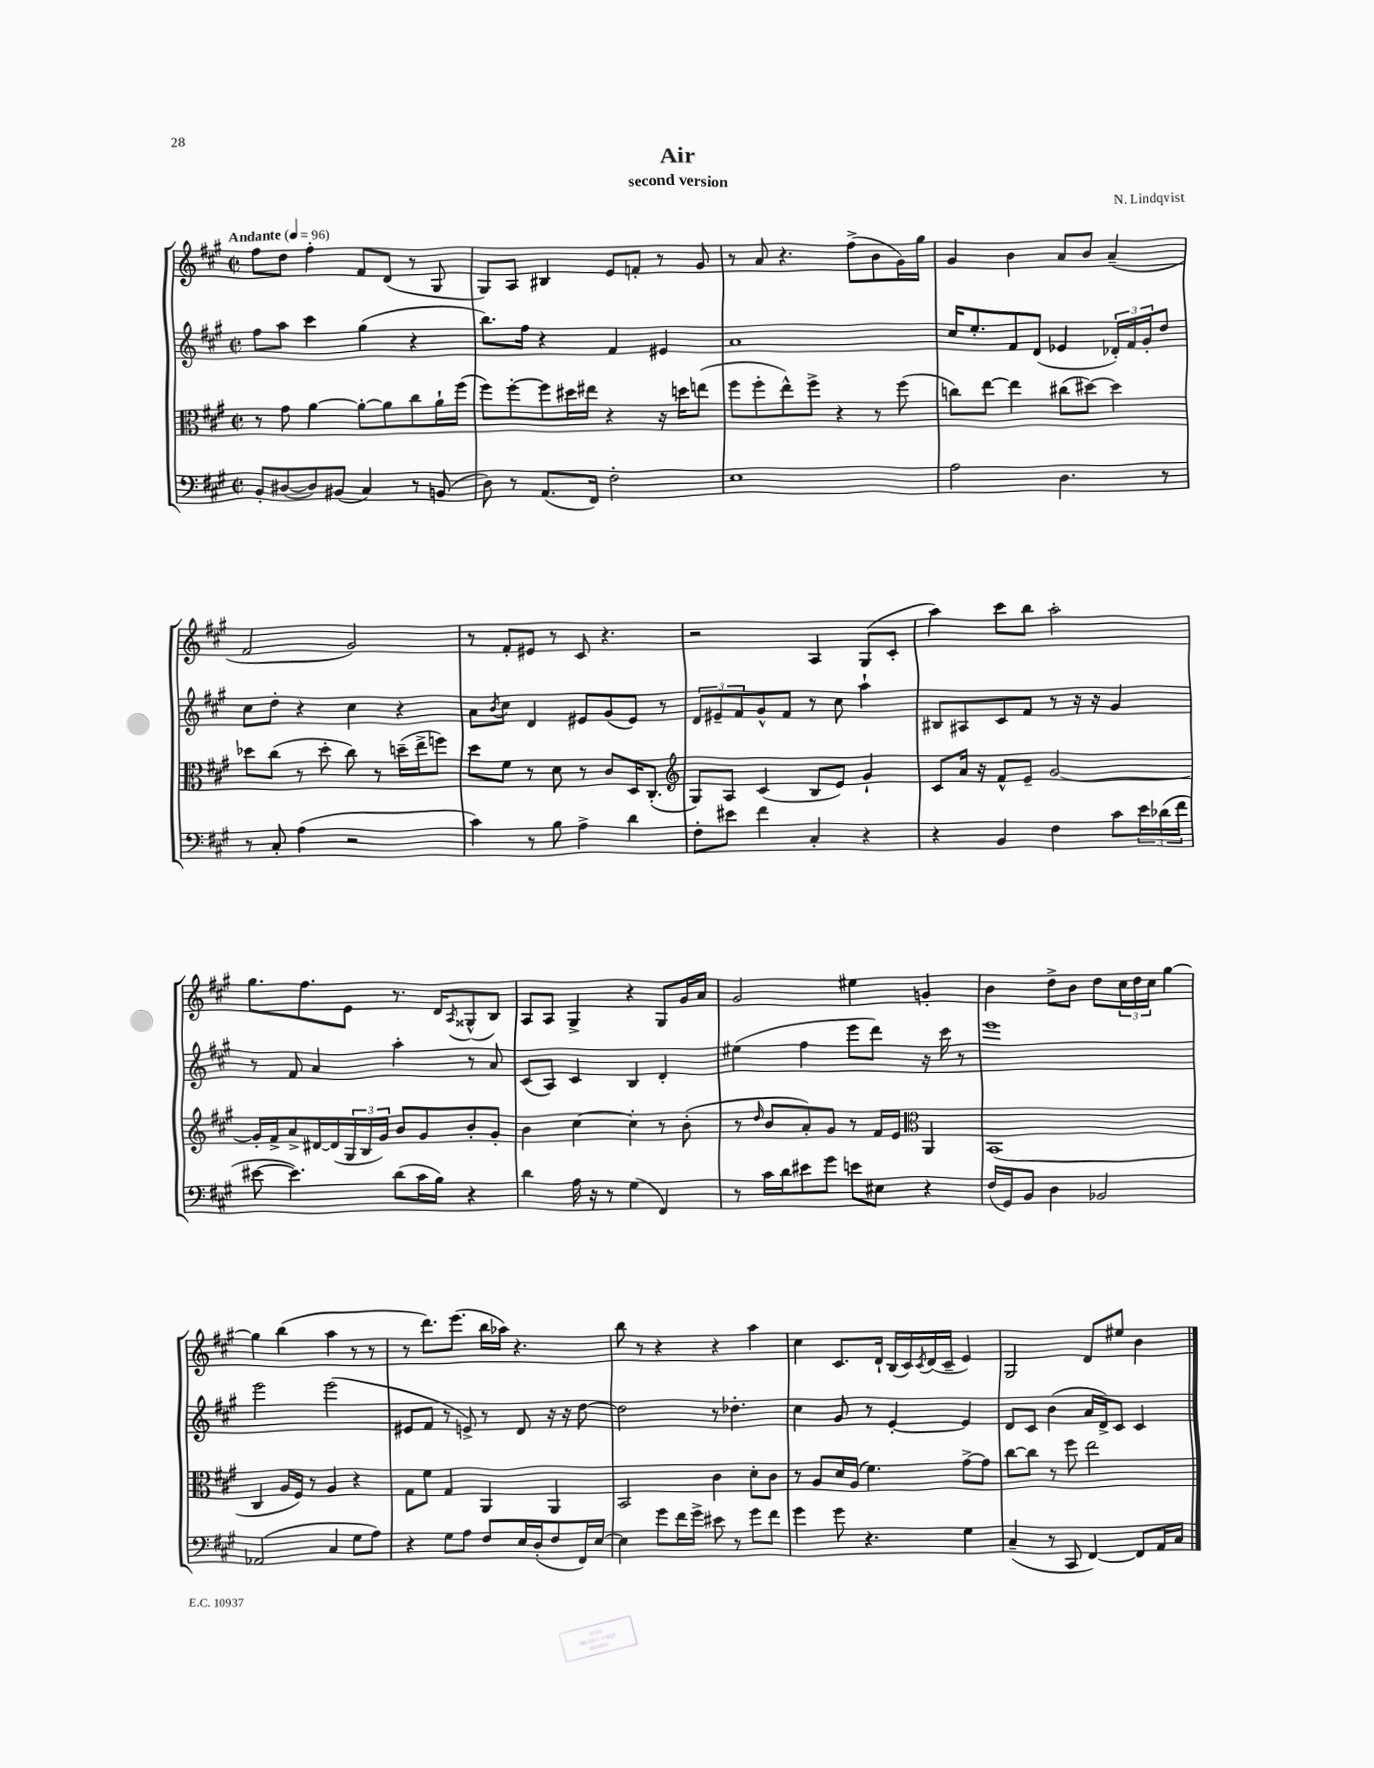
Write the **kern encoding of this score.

**kern	**kern	**kern	**kern
*staff4	*staff3	*staff2	*staff1
*clefF4	*clefC3	*clefG2	*clefG2
*k[f#c#g#]	*k[f#c#g#]	*k[f#c#g#]	*k[f#c#g#]
*M2/2	*M2/2	*M2/2	*M2/2
*met(c|)	*met(c|)	*met(c|)	*met(c|)
*MM96	*MM96	*MM96	*MM96
8BB'	8r	8ff#	8ff#
([8D#	8g#	8aa	8dd
8D#])	[4a	4ccc#	4ff#'
(8BB#	.	.	.
4C#)	8a'_	(4gg#	8f#
.	8a]	.	(8d
8r	8cc#	4r	8r
(8BB	16a`	.	8G#
.	(16ff#	.	.
=	=	=	=
8D)	8ff#)	8.bb)	8G#)
8r	[8ff#'	.	8A
.	.	16ff#	.
(8.AA	8ff#]	4r	4B#
.	16dd#	.	.
16FF#)	16ee#	.	.
2F#'	4r	4f#	8e
.	.	.	8f'
.	16r	4e#	8r
.	16dd	.	.
.	(8ee	.	8g#
=	=	=	=
1E	8ff#	1a	8r
.	8ff#'	.	8a
.	8ee^^)	.	4.r
.	8ff#^	.	.
.	4r	.	.
.	.	.	(8ff#^
.	8r	.	8b
.	(8ff#	.	16g#)
.	.	.	16gg#
=	=	=	=
2A	8cc)	16cc#	4g#
.	.	8.ee'	.
.	[8ee	.	.
.	4ee]	8f#	4b
.	.	(8d	.
4.D	(8cc#	4e-	8a
.	[8dd#)	.	8b
.	4dd#]	24d-')	(4a~
.	.	24f#	.
.	.	24g#'	.
8r	.	8dd	.
=	=	=	=
8r	8dd-	8cc#	2f#
8C#'	(8cc#	8dd'	.
(4A	8r	4r	.
.	8dd-'	.	.
2r	8cc#)	4cc#	2g#)
.	8r	.	.
.	(16dd~	4r	.
.	16ee^	.	.
.	8ff)	.	.
=	=	=	=
4c#)	8dd	8a	8r
.	.	8qb	.
.	8f#	8cc#	8f#'
8r	8r	4d	8e#
8B	8d	.	8r
4A^	8r	8e#	8c#
.	8c#	(8g#	4.r
4d	16D	8e#)	.
.	(8.C#'	.	.
.	.	8r	.
=	=	=	=
*	*clefG2	*	*
8F#'	8G#)	12d	2r
.	.	12e#~	.
8e#	8A	.	.
.	.	12f#	.
4f#	(4c#	8g#^^	.
.	.	8f#	.
4C#'	8B	8r	4A
.	8e)	8cc#	.
4r	4g#`	4aa`	(8G#
.	.	.	8c#'
=	=	=	=
4r	8c#	8B#	4aa)
.	16a	8A#	.
.	16r	.	.
4BB	8f#^^	8c#	8ccc#
.	8e~	8f#	8bb
4F#	[2g#	8r	2aa'
.	.	16r	.
.	.	16r	.
8c#	.	4g#	.
24e	.	.	.
(24d-	.	.	.
24f#	.	.	.
=	=	=	=
[8e#	16g#']	8r	8.gg#
.	16f#^	.	.
4.e#])	8a^	8f#	.
.	.	.	8.ff#
.	[16d#	4a	.
.	(16d#]	.	.
.	24G#	.	8e
.	24B	.	.
.	24g#)	.	.
(8d	8b	4aa'	8.r
16c#	8g#	.	.
16B)	.	.	16d
.	.	.	8qA
4r	8b'	8r	(8G##^^
.	8g#'	8a	8B)
=	=	=	=
4d	4b	(8c#	8A
.	.	8A)	8A
16A	[4cc#	4c#	4G#^
16r	.	.	.
8r	.	.	.
(4G#	4cc#']	4B	4r
4FF#)	8r	4d'	8G#
.	(8b'	.	16g#
.	.	.	16a
=	=	=	=
8r	8r	(4ee#	2g#
.	16qqdd	.	.
16c#	8b	.	.
16d	.	.	.
8e#	8a')	4ff#	.
8g#	8g#	.	.
8e	8r	8eee	4ee#
8E#	16f#	8ddd)	.
.	16e	.	.
*	*clefC3	*	*
4r	4AA	16r	4g'
.	.	16ccc#	.
.	.	8r	.
=	=	=	=
(16F#	(1BB	1eee	4b
16GG#)	.	.	.
8BB	.	.	.
4D	.	.	8dd^
.	.	.	8b
2BB-	.	.	8dd
.	.	.	24cc#
.	.	.	24dd
.	.	.	24cc#
.	.	.	[4gg#
=	=	=	=
(2AA-	4C#	2eee	4gg#]
.	16A	.	(4bb
.	16F#)	.	.
.	8r	.	.
4C#	4A	(2eee	4aa
8G#	4r	.	8r
8A)	.	.	8r
=	=	=	=
4r	8G#	8e#	8r
.	8f#	8f#	8.ddd)
8G#	4G#	8r	.
.	.	.	(8.eee
8A	.	8e^)	.
8F#	4AA	8r	16bb
.	.	.	16aa-)
16E	.	8d	4.r
(16D'	.	.	.
8F#	4AA	16r	.
.	.	16r	.
16FF#)	.	[8dd	.
[16E	.	.	.
=	=	=	=
4E]	2BB	2dd]	8bb
.	.	.	8r
8g#	.	.	4r
16f#	.	.	.
16g#^	.	.	.
8e#	4c#	8r	4r
8r	.	4.dd-'	.
8g#	8d'	.	4aa
8f#	8c#	.	.
=	=	=	=
4g#	8r	4cc#	4cc#
.	8A	.	.
8g#	16d	8g#	8.c#
.	(16A	.	.
4.r	4.f#)	8r	.
.	.	.	16d`
.	.	[4e'	(16B
.	.	.	16c#)
.	.	.	8qc#
.	.	.	(16d
.	.	.	16c#~
4G#	[8g#^	4e]	4e)
.	8g#]	.	.
=	=	=	=
(4C#~	[8cc#	8d	2G#
.	8cc#]	8c#	.
8r	8r	(4b	.
8CC#	8ff#	.	.
[4FF#)	2ee	16a	8d
.	.	16d^)	.
.	.	8c#	8ee#
8FF#]	.	4c#	4b
16AA	.	.	.
16C#	.	.	.
==	==	==	==
*-	*-	*-	*-
